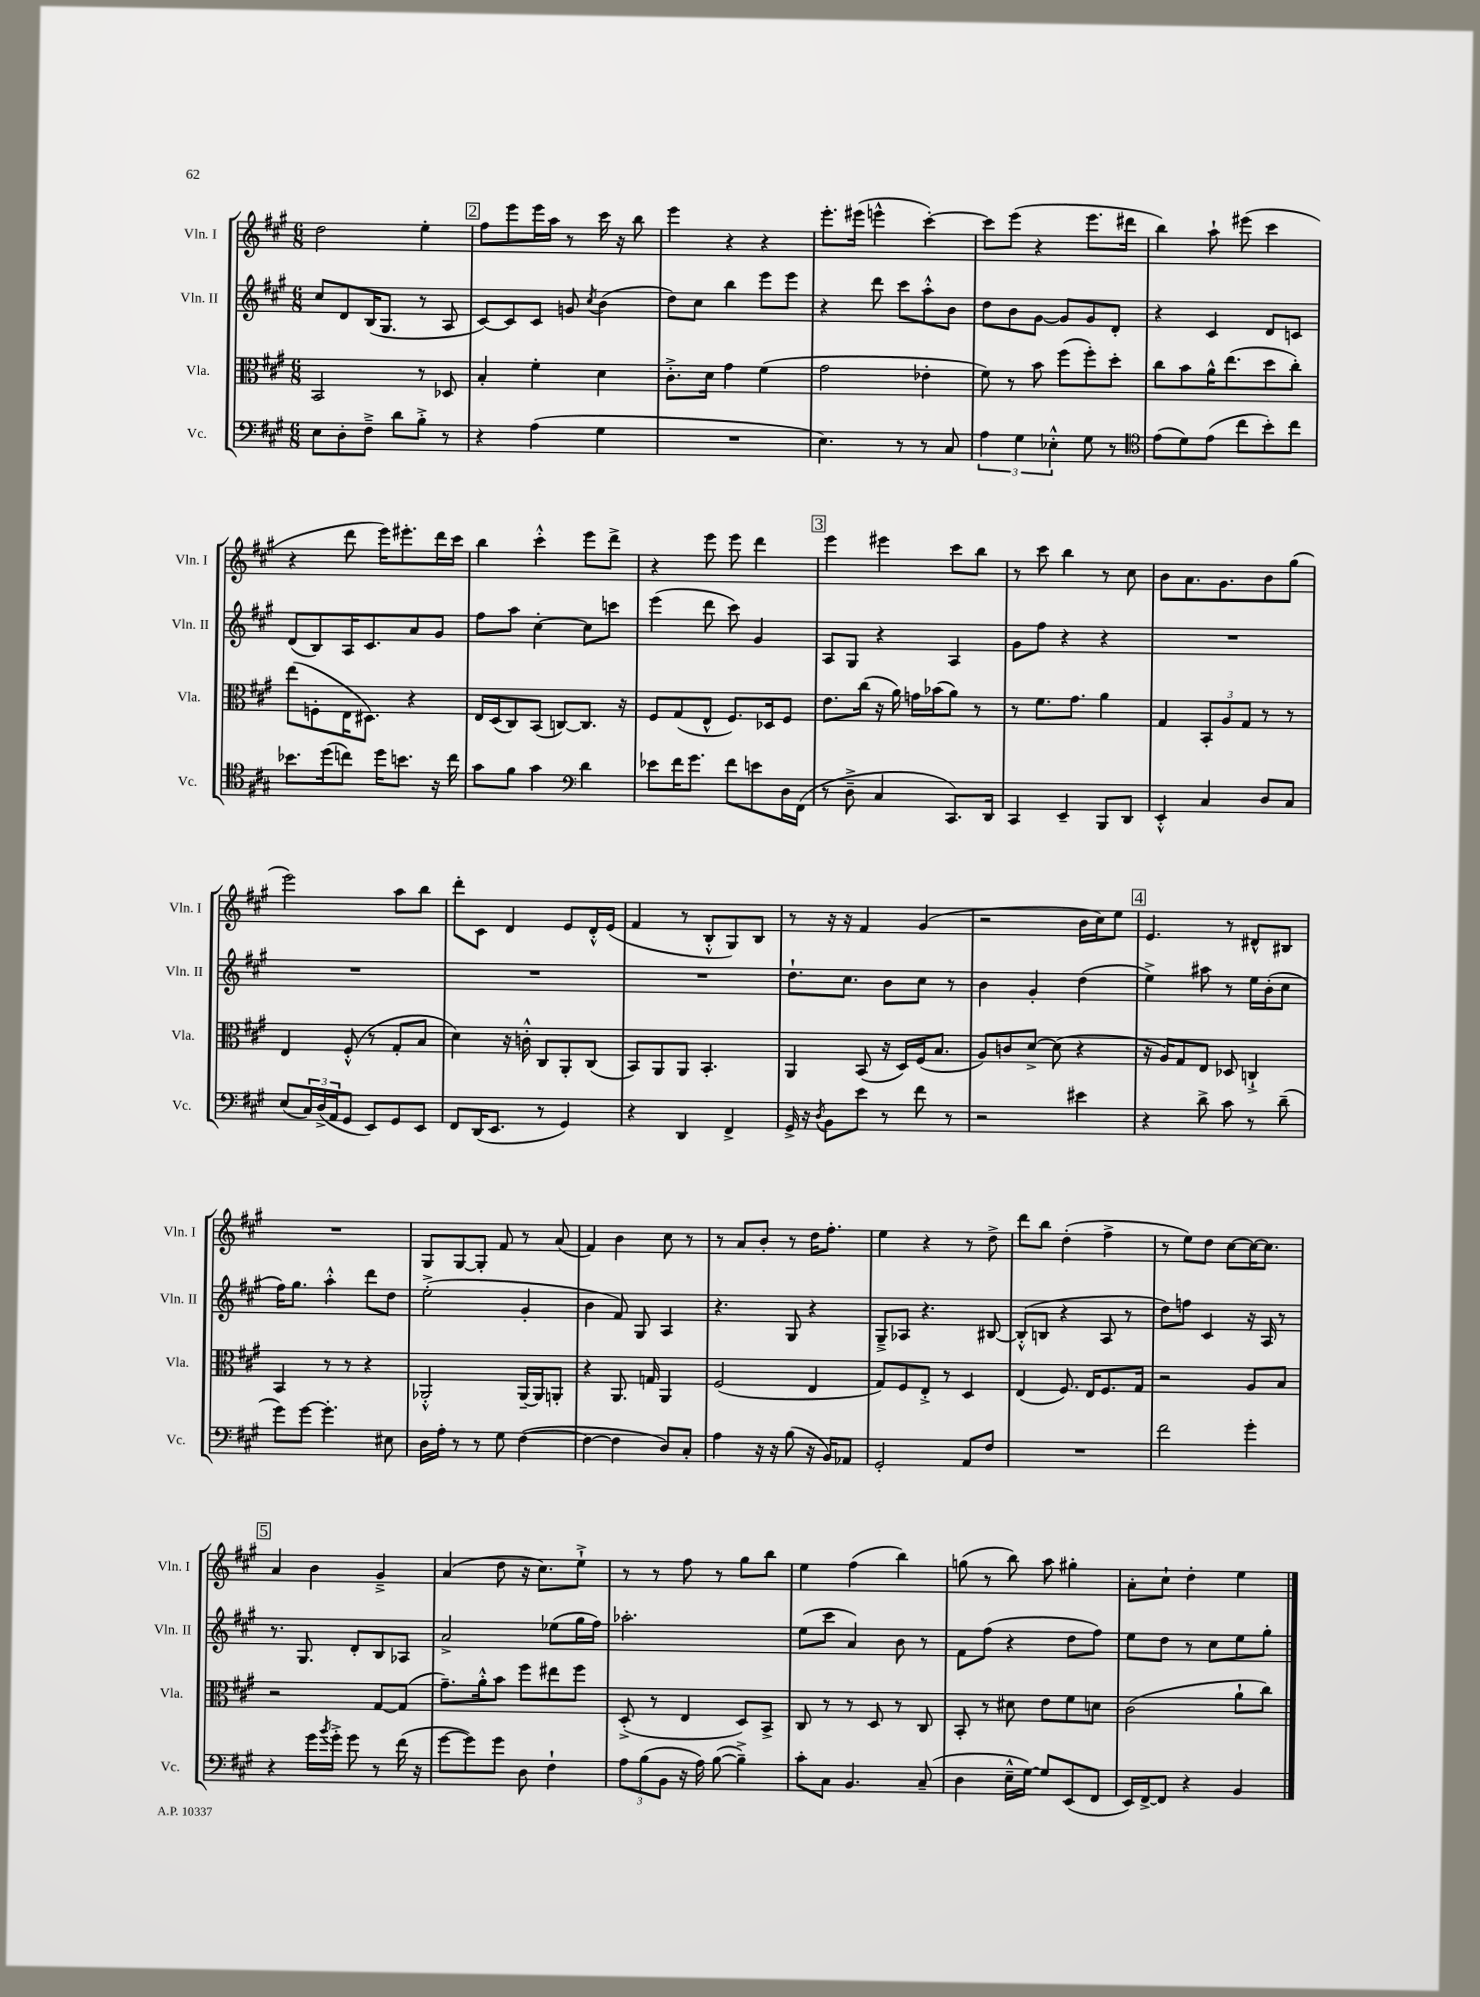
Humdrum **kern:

**kern	**kern	**kern	**kern
*staff4	*staff3	*staff2	*staff1
*clefF4	*clefC3	*clefG2	*clefG2
*k[f#c#g#]	*k[f#c#g#]	*k[f#c#g#]	*k[f#c#g#]
*M6/8	*M6/8	*M6/8	*M6/8
8E\L	2BB/	8cc#/L	2dd\
8D'\	.	8d/	.
8F#~^\J	.	(16B/K	.
.	.	8.G#/J	.
8d\L	.	.	.
8B'^\J	8r	8r	4ee'\
8r	8D-/	8A/	.
=	=	=	=
4r	4B'/	[8c#/L)	8ff#\L
.	.	8c#/]	8eee\
(4A\	4f#'\	8c#/J	16eee\L
.	.	.	16aa\JJ
.	.	8g/	8r
.	.	8qcc#/	.
4G#\	4d\	(4b\	16ccc#\
.	.	.	16r
.	.	.	8bb\
=	=	=	=
2.r	8.c#'^\L	8dd\L)	4eee\
.	.	8cc#\J	.
.	16d\Jk	.	.
.	4g#\	4bb\	4r
.	(4f#\	8eee\L	4r
.	.	8eee\J	.
=	=	=	=
4.E\)	2g#\	4r	8.eee'\L
.	.	.	(16eee#\Jk
.	.	8ddd\	4eee^^\
8r	.	8ccc#\L	.
8r	4e-'\	8aa'^^\	[4ccc#'\)
8C#/	.	8b\J	.
=	=	=	=
6A\	8f#\)	8dd\L	8ccc#\]L
.	8r	8b\	(8eee\J
6G#\	.	.	.
.	8b\	[8g#\J	4r
6E-'^^\	.	.	.
.	(8ff#\L	8g#/]L	.
8G#\	8ff#'\)	8g#/	8.eee\L
8r	8dd'\J	8d'/J	.
.	.	.	16ddd#\Jk
=	=	=	=
*clefC4	*	*	*
(8e\L	8cc#\L	4r	4bb\)
8d\)	8b\	.	.
(8e\J	16a^^\K	4c#/	8aa`\
.	(8.ee\	.	.
8cc#\L	.	.	(8eee#\
8b'\)	8dd\	8d/L	4ccc#\
8cc#\J	8cc#'\J)	8c/J	.
=	=	=	=
8.b-\L	(8ee\L	(8d/L	4r
.	8F'\	8B/)	.
(16dd\k	.	.	.
8cc\J)	16E\K	16A/K	8ddd\
.	8.D#\J)	8.c#/	.
16dd\LK	.	.	16eee\LK)
8.b\J	.	.	8.eee#'\
.	4r	8a/	.
16r	.	8g#/J	16ddd\L
16cc\	.	.	16ccc#\JJ
=	=	=	=
8g#\L	16E/LL	8ff#\L	4bb\
.	(16D/J	.	.
8f#\J	8C#/)	8aa\J	.
4g#\	(8BB/J	[4cc#'\	4ccc#'^^\
.	[8C/L)	.	.
*clefF4	*	*	*
4d\	8.C/]J	8cc#\]L	8eee\L
.	.	8ccc\J	8ddd^\J
.	16r	.	.
=	=	=	=
8e-\L	8F#/L	(4eee\	4r
16f#\K	(8G#/	.	.
8.g#\J	.	.	.
.	8E^^/J	8ddd\	8eee\
8f#\L	8.F#/L)	8ccc#\)	8eee\
8e\	.	4g#/	4ddd\
.	16D-/k	.	.
16D\L	8F#/J	.	.
(16FF#\JJ	.	.	.
=	=	=	=
8r	8.e\L	8A/L	4eee\
8D~^\	.	8G#/J	.
.	(16cc#\Jk	.	.
4C#/	16r	4r	4eee#\
.	16a\)	.	.
.	16g\LL	.	.
.	(16b-\J	.	.
8.CC#/L)	8a\J)	4A/	8ccc#\L
.	8r	.	8bb\J
16DD/Jk	.	.	.
=	=	=	=
4CC#/	8r	8g#\L	8r
.	8.f#\L	8ff#\J	8ccc#\
4EE~/	.	4r	4bb\
.	8.g#\J	.	.
8BBB/L	4a\	4r	8r
8DD/J	.	.	8cc#\
=	=	=	=
4EE'^^/	4G#/	2.r	8b\L
.	.	.	8.a\
4C#/	12BB'/L	.	.
.	.	.	8.g#\
.	12A/	.	.
.	12G#/J	.	.
8D/L	8r	.	8b\
8C#/J	8r	.	(8gg#\J
=	=	=	=
(8E/L	4E/	2.r	2eee\)
24C#/L)	.	.	.
(24D^/	.	.	.
24AA/J	.	.	.
8GG#/J	(8F#'^^/	.	.
8EE/L)	8r	.	.
8GG#/	8G#'/L	.	8aa\L
8EE/J	8B/J	.	8bb\J
=	=	=	=
8FF#/L	4d\)	2.r	8ddd'\L
(16DD/K	.	.	8c#\J
8.EE/J	.	.	.
.	16r	.	4d/
.	16c'^^\	.	.
8r	8C#/L	.	.
4GG#/)	8AA'/	.	8e/L
.	(8C#/J	.	16d'^^/L
.	.	.	(16e/JJ
=	=	=	=
4r	8BB/L)	2.r	4f#/
.	8AA/	.	.
4DD/	8AA/J	.	8r
.	4.BB'/	.	8B'^^/L
4FF#^/	.	.	8G#/)
.	.	.	8B/J
=	=	=	=
16GG#^/	4AA/	8.dd`\L	8r
16r	.	.	.
8qD/	.	.	.
8BB\L	.	.	16r
.	.	8.cc#\J	16r
8e\J	(8BB/	.	4f#/
8r	16r	8b\L	.
.	16D/LL)	.	.
8f#\	(16F#/J	8cc#\J	(4g#/
.	8.B/J	.	.
8r	.	8r	.
=	=	=	=
2r	8A/L)	4b\	2r
.	8c/	.	.
.	[8d^/J	4g#'/	.
.	(8d\]	.	.
4e#\	4r	(4dd\	16b\LL
.	.	.	16cc#\J)
.	.	.	8ee\J
=	=	=	=
4r	16r	4ee^\)	4.e/
.	16A/LK)	.	.
.	8G#/	.	.
8d^\	8E/J	8aa#\	.
8c#\	8D-/	8r	8r
8r	4C`^/	16ee\LL	8d#^^/L
.	.	(16b'\J	.
(8d~\	.	8cc#\J	8B#/J
=	=	=	=
8g#\L)	4BB/	16ff#\LK)	2.r
.	.	8.gg#\J	.
[8g#\J	.	.	.
4.g#'\]	8r	4aa'^^\	.
.	8r	.	.
.	4r	8ddd\L	.
8E#\	.	8dd\J	.
=	=	=	=
16D\LL	2AA-'^^/	(2ee'^\	8G#/L
16A'\JJ	.	.	.
8r	.	.	[8G#/
8r	.	.	8G#'/]J
8G#\	.	.	8f#/
([4F#\	[16AA-~/LL	4g#'/	8r
.	16AA-/]J	.	.
.	8AA'/J	.	(8a/
=	=	=	=
4F#\_	4r	4b\	4f#/)
4F#\]	8.AA/	8f#/)	4b\
.	.	8G#/	.
.	16G/	.	.
8D/L)	4AA/	4A/	8cc#\
8C#'/J	.	.	8r
=	=	=	=
4A\	(2F#/	4.r	8r
.	.	.	8a/L
16r	.	.	8b'/J
16r	.	.	.
(8B\	.	8G#/	8r
16r	4E/	4r	16dd\LK
16BB/LK)	.	.	8.ff#'\J
8AA-/J	.	.	.
=	=	=	=
2GG#'/	8G#/L)	8G#~^/L	4ee\
.	8F#/	8A-/J	.
.	8E'^/J	4.r	4r
.	8r	.	.
8AA/L	4D/	.	8r
8F#/J	.	[8B#/	8dd^\
=	=	=	=
2.r	(4E/	(8B#'^^/]L	8ddd\L
.	.	8B/J	8bb\J
.	8.F#/)	4r	(4dd'\
.	16E/LK	.	.
.	8.F#/	8A/	4ff#^\
.	.	8r	.
.	16G#/Jk	.	.
=	=	=	=
2f#\	2r	8dd\L)	8r
.	.	8ff\J	8ee\L)
.	.	4c#/	8dd\J
.	.	.	[8cc#\L
4g#'\	8A/L	16r	16cc#\_K
.	.	16A/	8.cc#\]J
.	8B/J	8r	.
=	=	=	=
4r	2r	8.r	4a/
.	.	8.G#/	.
16g#\LL	.	.	4b\
8qb/	.	.	.
16g#'^\JJ	.	.	.
8g#\	.	8d'/L	.
8r	[8G#/L	8B/	4g#~^/
(16f#\	(8G#/]J	8A-/J	.
16r	.	.	.
=	=	=	=
[8g#\L	8.g#~\L)	2a^/	(4a/
8g#\])	.	.	.
.	16a'^^\k	.	.
8g#\J	8b\J	.	8dd\
8D\	8ff#\L	.	16r
.	.	.	8.cc#\L)
4F#`\	8ee#\	(8ee-\L	.
.	8ff#\J	16gg#\L	8ee`^\J
.	.	16ff#\JJ)	.
=	=	=	=
12A\L	(8D'^/	2.aa-'\	8r
(12B\	.	.	.
.	8r	.	8r
12BB\J	.	.	.
16r	4E/	.	8ff#\
16A\)	.	.	.
([8B\	.	.	8r
4B~^\])	8D/L)	.	8gg#\L
.	8BB^/J	.	8bb\J
=	=	=	=
8c#'\L	8C#/	(8ee\L	4ee\
8C#\J	8r	8ccc#\J	.
4.BB/	8r	4a/)	(4ff#\
.	8D/	.	.
.	8r	8b\	4bb\)
(8C#~/	8C#/	8r	.
=	=	=	=
4D\	8BB'/	8f#\L	(8gg\
.	8r	(8ff#\J	8r
16E~^^\LL	8d#\	4r	8bb\)
[16G#\JJ)	.	.	.
8G#/]L	8e\L	.	8aa\
(8EE/	8f#\	8dd\L	4gg#'\
8FF#/J	8d\J	8ff#\J)	.
=	=	=	=
16EE/LL)	(2c#\	8ee\L	8a'\L
[16FF#^/J	.	.	.
8FF#/]J	.	8dd\J	8cc#`\J
4r	.	8r	4dd'\
.	.	8cc#\L	.
4BB/	8a`\L	8ee\	4ee\
.	8cc#\J)	8gg#'\J	.
==	==	==	==
*-	*-	*-	*-
